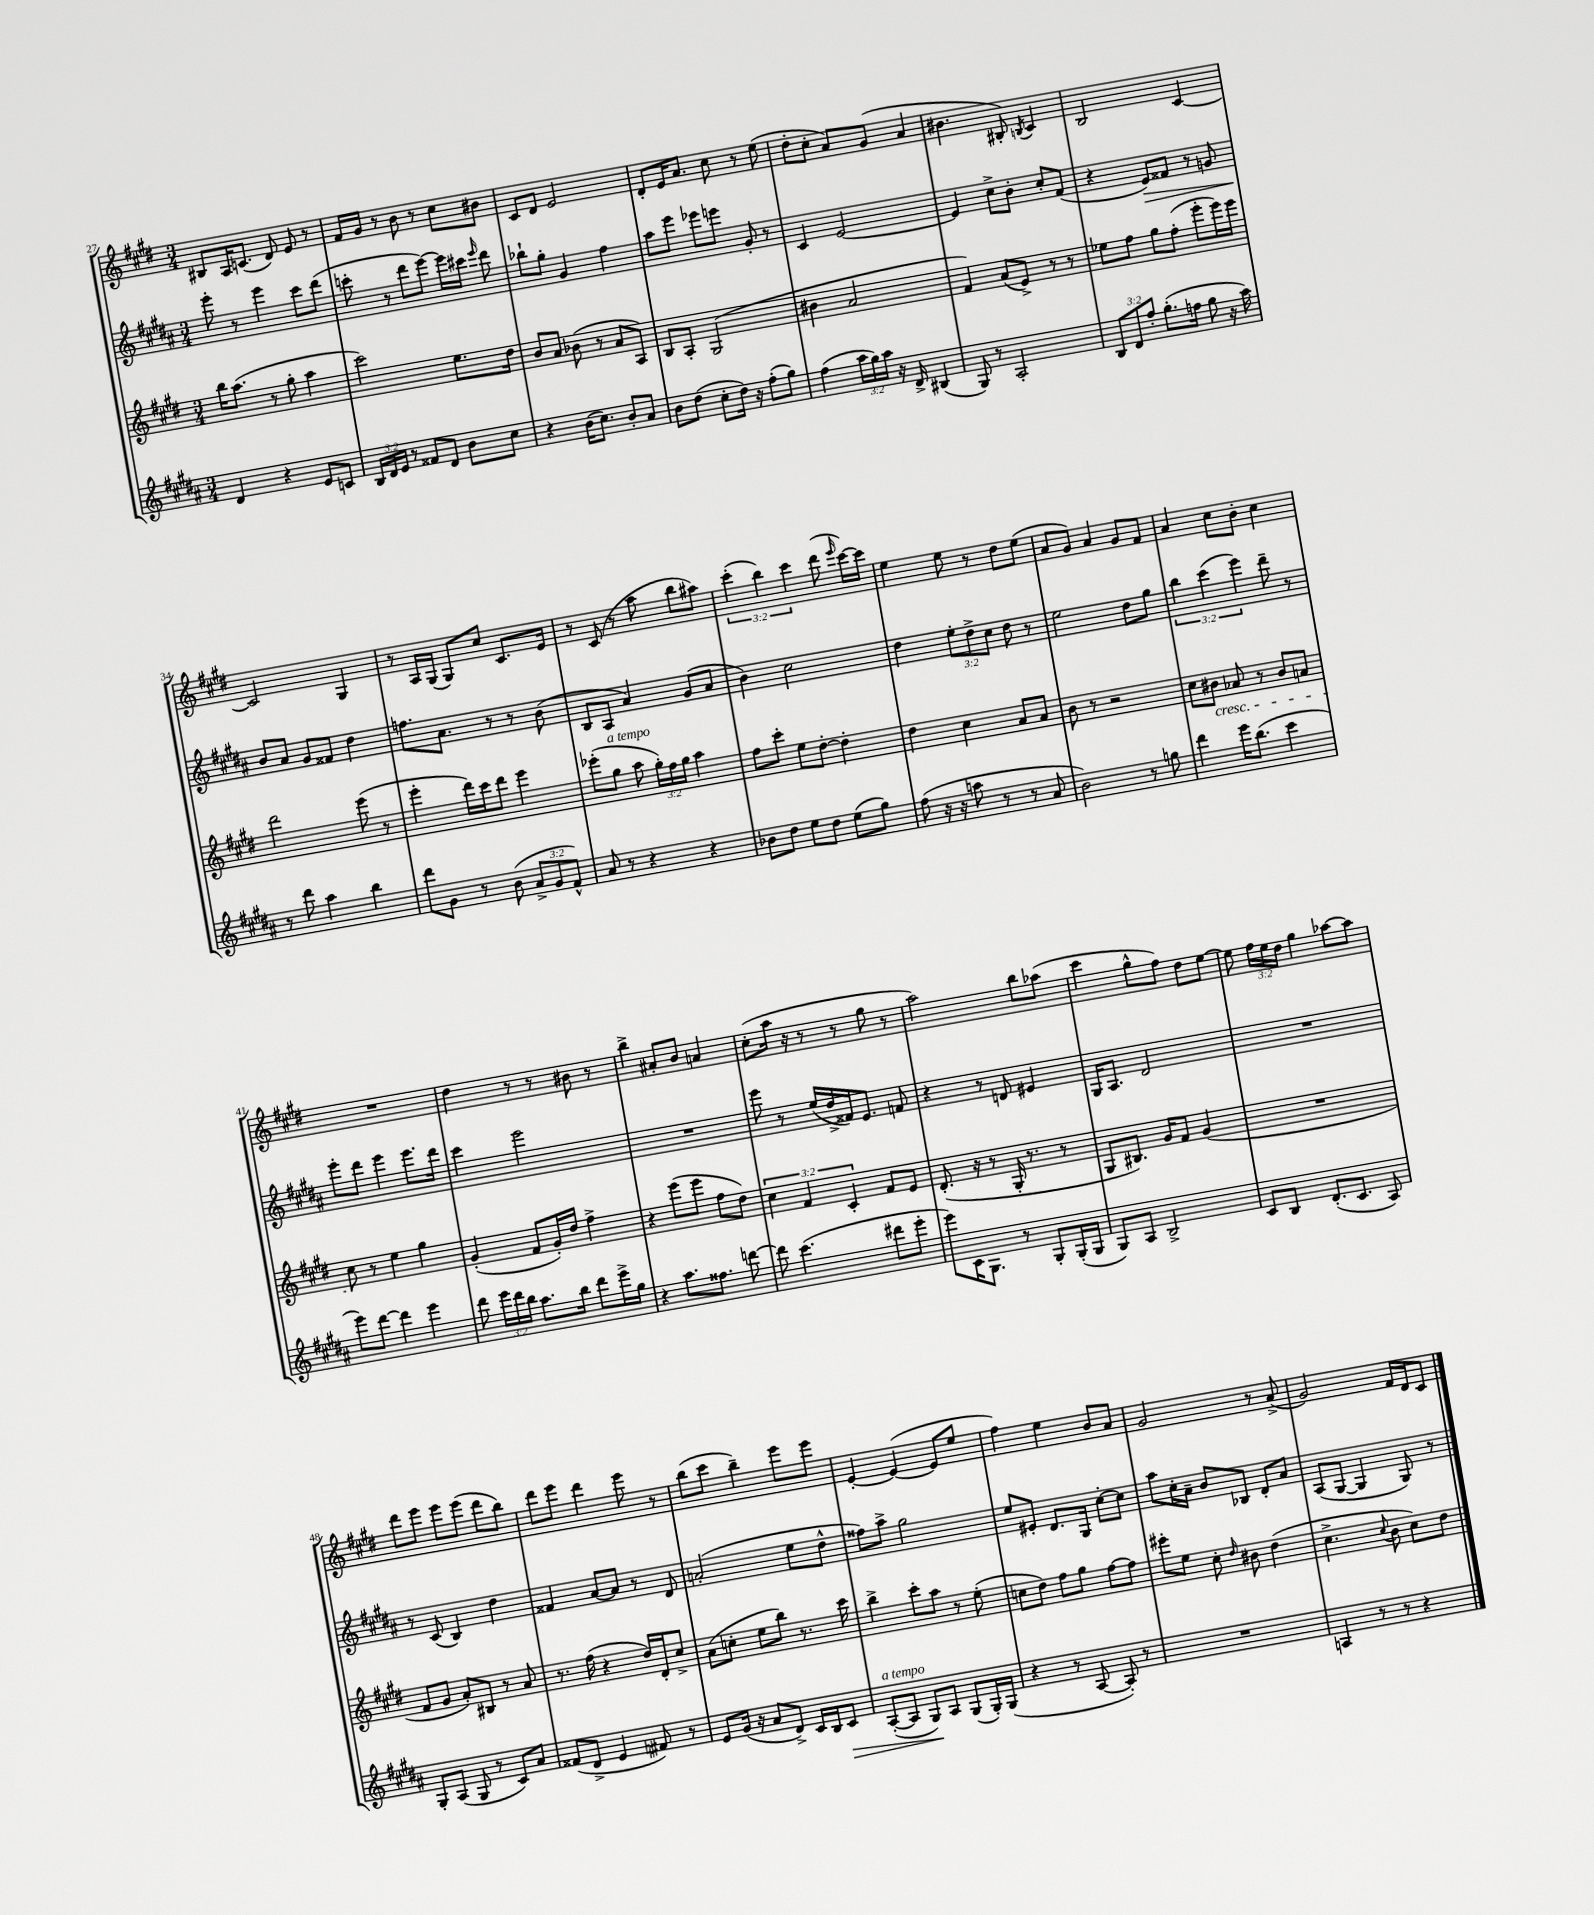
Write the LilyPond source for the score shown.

<<
\new StaffGroup <<
\new Staff = "s0" {
    \clef treble \key e \major \numericTimeSignature \time 3/4 \override Staff.TupletNumber.text = #tuplet-number::calc-fraction-text
    \autoBeamOff bis8[ a16 c'8.]( dis'8) e'8 r8 |
    fis'16[ gis'16] r8 b'8 r8 cis''8[ bis'8] |
    cis'8[ dis'8] e'2 |
    dis'8[-. e'16 a'8.] cis''8 r8 e''8( |
    dis''8[-. cis''8]-. a'8[) gis'8]( a'4 |
    bis'4. bis8-.) \acciaccatura { b8 } cis'4 |
    b2 cis'4~ |
    cis'2 gis4 |
    r8 a16[ gis16]( gis8[) cis''8] cis'8.[ e'16] |
    r8 cis'8( r8 a''8 b''8[ ais''8]) |
    \tuplet 3/2 { cis'''4-.( b''4) cis'''4 } dis'''8( \grace { e'''16 } cis'''16[~) cis'''16] |
    e''4 e''8 r8 dis''8[ e''8]( |
    a'8[ gis'8]) a'4 gis'8[ fis'8] |
    a'4 cis''8[ b'8]-. cis''4 |
    R2. |
    dis''4 r8 r8 bis'8 r8 |
    b''4-> ais'8[-. b'8] a'4 |
    cis''8[-.( a''16] r16 r8 r8 gis''8 r8 |
    a''2) b''8[ aes''8]( |
    cis'''4 gis''8[-^ fis''8]) dis''8[ e''8]~ |
    e''8 \tuplet 3/2 { fis''16[ e''16 dis''16] } gis''4 aes''8[~ aes''8] |
    dis'''8[ e'''8] e'''8[ e'''8]( dis'''8[ b''8]) |
    dis'''8[ e'''8] dis'''4 e'''8 r8 |
    b''8[( cis'''8] b''4--) e'''8[ e'''8] |
    e'4~-. e'4~( e'8[ e''8] |
    fis''4) e''4 b'8[ a'8] |
    gis'2 r8 a'8->( |
    gis'2) fis'16[ dis'16 cis'8] \bar "|." |
}
\new Staff = "s1" {
    \clef treble \key b \major \numericTimeSignature \time 3/4 \override Staff.TupletNumber.text = #tuplet-number::calc-fraction-text
    \autoBeamOff e'''8-. r8 e'''4 cis'''8[ dis'''8]( |
    c'''8-. r8 dis'''8[ e'''8]~) e'''16[ cis'''16] \grace { e'''16 } dis'''8 |
    bes''8[-! gis''8]-. gis'4 fis''4 |
    ais''8[ e'''8] ees'''8[ e'''8] gis'8-. r8 |
    cis'4 e'2~ |
    e'4 cis''8[-> b'8]-. cis''8[-. fis'8]( |
    r4 e'8[\>) fisis'8] r8 g'8 |
    b'8[\! ais'8] gis'8[ fisis'8] dis''4 |
    f''8.[ ais'8.] r8 r8 b'8( |
    b8[ ais8] ais'4) gis'8[( ais'8] |
    b'4) cis''2 |
    dis''4 \tuplet 3/2 { e''8[-. dis''8-> cis''8] } dis''8 r8 |
    e''2 dis''8[ gis''8] |
    \tuplet 3/2 { b''4 cis'''4( e'''4) } dis'''8-- r8 |
    e'''8[-. dis'''8] e'''4 e'''8.[ dis'''16] |
    cis'''4 e'''2 |
    R2. |
    e'''8 r8 e''16[( dis''16-> fisis'16) e'8.] f'8 |
    r4 r8 d'8 eis'4 |
    gis16[ ais8.] dis'2 |
    R2. |
    r8 cis'8( b4) dis''4 |
    fisis'4 ais'8[~ ais'8] r8 dis'8 |
    a'2-.( e''8[ dis''8]-^ |
    fisis''8[) ais''8]-> gis''2 |
    e''8[ eis'8]-. dis'8.[ gis16] cis''8[~-. cis''8] |
    ais''8[ cis''16-. ais'16]-- b'8[ bes8] dis'8[-. ais'8] |
    ais8[( gis8]~ gis4 gis8) r8 \bar "|." |
}
\new Staff = "s2" {
    \clef treble \key e \major \numericTimeSignature \time 3/4 \override Staff.TupletNumber.text = #tuplet-number::calc-fraction-text
    \autoBeamOff b''16[ a''8.]( r8 gis''8-. a''4 |
    cis'''2) e''8.[ dis''16] |
    b'8[ a'8] bes'8( r8 a'8[ a8]) |
    b8[ a8]-. gis2( |
    bis'4 a'2 |
    fis'4) a'8[( e'8]->) r8 r8 |
    ees''8[ fis''8] gis''8[ fis''8]-.( e'''8[-. e'''16) e'''16] |
    dis'''2 e'''8( r8 |
    e'''4-. dis'''16[) cis'''16 dis'''8] e'''4 |
    ees'''8[-.( gis''8]^\markup { \italic "a tempo" } a''8 \tuplet 3/2 { gis''16[-.) fis''16 gis''16] } a''4 |
    fis''8[ cis'''8]-. e''8[ dis''8]~-. dis''4-. |
    dis''4 cis''4 a'8[ a'8] |
    b'8 r8 r2 |
    cis''8[ bis'8]\cresc aes'8 r8 bis'8[ a'8] |
    cis''8\! r8 e''4 gis''4 |
    gis'4-.( fis'8[ gis'16-.) dis''16] fis''4-> |
    r4 e'''8[( e'''8] fis''8[ dis''8]) |
    \tuplet 3/2 { cis''4 fis'4 cis'4-. } fis'8[ e'8] |
    dis'8.-.( r16 r8 gis16-. r8. r8 |
    gis8[ bis8.]) gis'16[ fis'8] gis'4( |
    R2. |
    fis'8[ gis'8] a'8[-.) bis8] r8 a'8 |
    r8. fis''16( r4 dis''16[) dis'16-. cis''8]-> |
    a'8[( c''8]-. e''8[ b''8]) r8. cis'''16 |
    b''4-> cis'''8[-. a''8] r8 e''8-.( |
    c''8[ dis''8]) fis''8[ gis''8] fis''8[~ fis''8] |
    eis'''8[-. e''8] cis''8-. \grace { dis''16 } bis'8 dis''4( |
    cis''4.-> \appoggiatura { cis''8 } b'8 cis''8[) dis''8] \bar "|." |
}
\new Staff = "s3" {
    \clef treble \key b \major \numericTimeSignature \time 3/4 \override Staff.TupletNumber.text = #tuplet-number::calc-fraction-text
    \autoBeamOff dis'4 r4 e'8[ c'8] |
    \tuplet 3/2 { b16[ dis'16 e'16] } r8 fisis'8[ dis'8] b'8[ cis''8] |
    r4 b'16[( cis''8.]) b'8[-. ais'8] |
    b'8[ dis''8]( cis''8[-. dis''16]) r16 fis''8[-.( gis''8]) |
    fis''4( \tuplet 3/2 { ais''16[ gis''16) ais''16] } r16 dis'16-> bis4( |
    gis8) r8 ais2-. |
    \tuplet 3/2 { b8[ dis'8 fis''8]-. } gis''8.[-.( f''16] gis''8 r16 ais''16) |
    r8 dis'''8 ais''4 b''4 |
    dis'''8[ gis'8] r8 b'8( \tuplet 3/2 { ais'8[-> gis'8 fis'8]-^) } |
    ais'8 r8 r4 r4 |
    bes'8[ dis''8] e''8[ dis''8] e''8[( gis''8]) |
    fis''8( r16 r16 a''8 r8 r8 ais'8 |
    b'2) r8 g''8 |
    dis'''4 e'''16[ b''8.]( cis'''4 |
    e'''8[) dis'''8]~ dis'''4 e'''4 |
    dis'''8 \tuplet 3/2 { e'''16[ dis'''16 b''16] } ais''8.[ b''16] dis'''8[ e'''16-> gis''16] |
    r4 ais''8.[ fisis''8.] d'''8~ |
    d'''8 cis'''4.( dis'''8[ e'''8]-. |
    e'''8[) cis'16 gis8.] r8 gis8[-. gis16-.( gis16] |
    gis8[) ais8] b2-> |
    cis'8[ b8] dis'8.[-.( cis'8.] ais8) |
    gis8[-. ais8]( gis8 r8 cis'8[) ais'8] |
    fisis'8[( dis'8]-> e'4 fis'8) r8 |
    e'8[ gis'16]( r16 ais'8[ dis'8]->) cis'16[ b16 cis'8]\> |
    ais8[~-.^\markup { \italic "a tempo" }( ais8] gis8[\!) ais8] gis8[( gis16-.) gis16]( |
    r4 r8 ais8~ ais8-.) r8 |
    R2. |
    a4 r8 r8 r4 \bar "|." |
}
>>
>>
\layout { \context { \Score currentBarNumber = #27 } }
